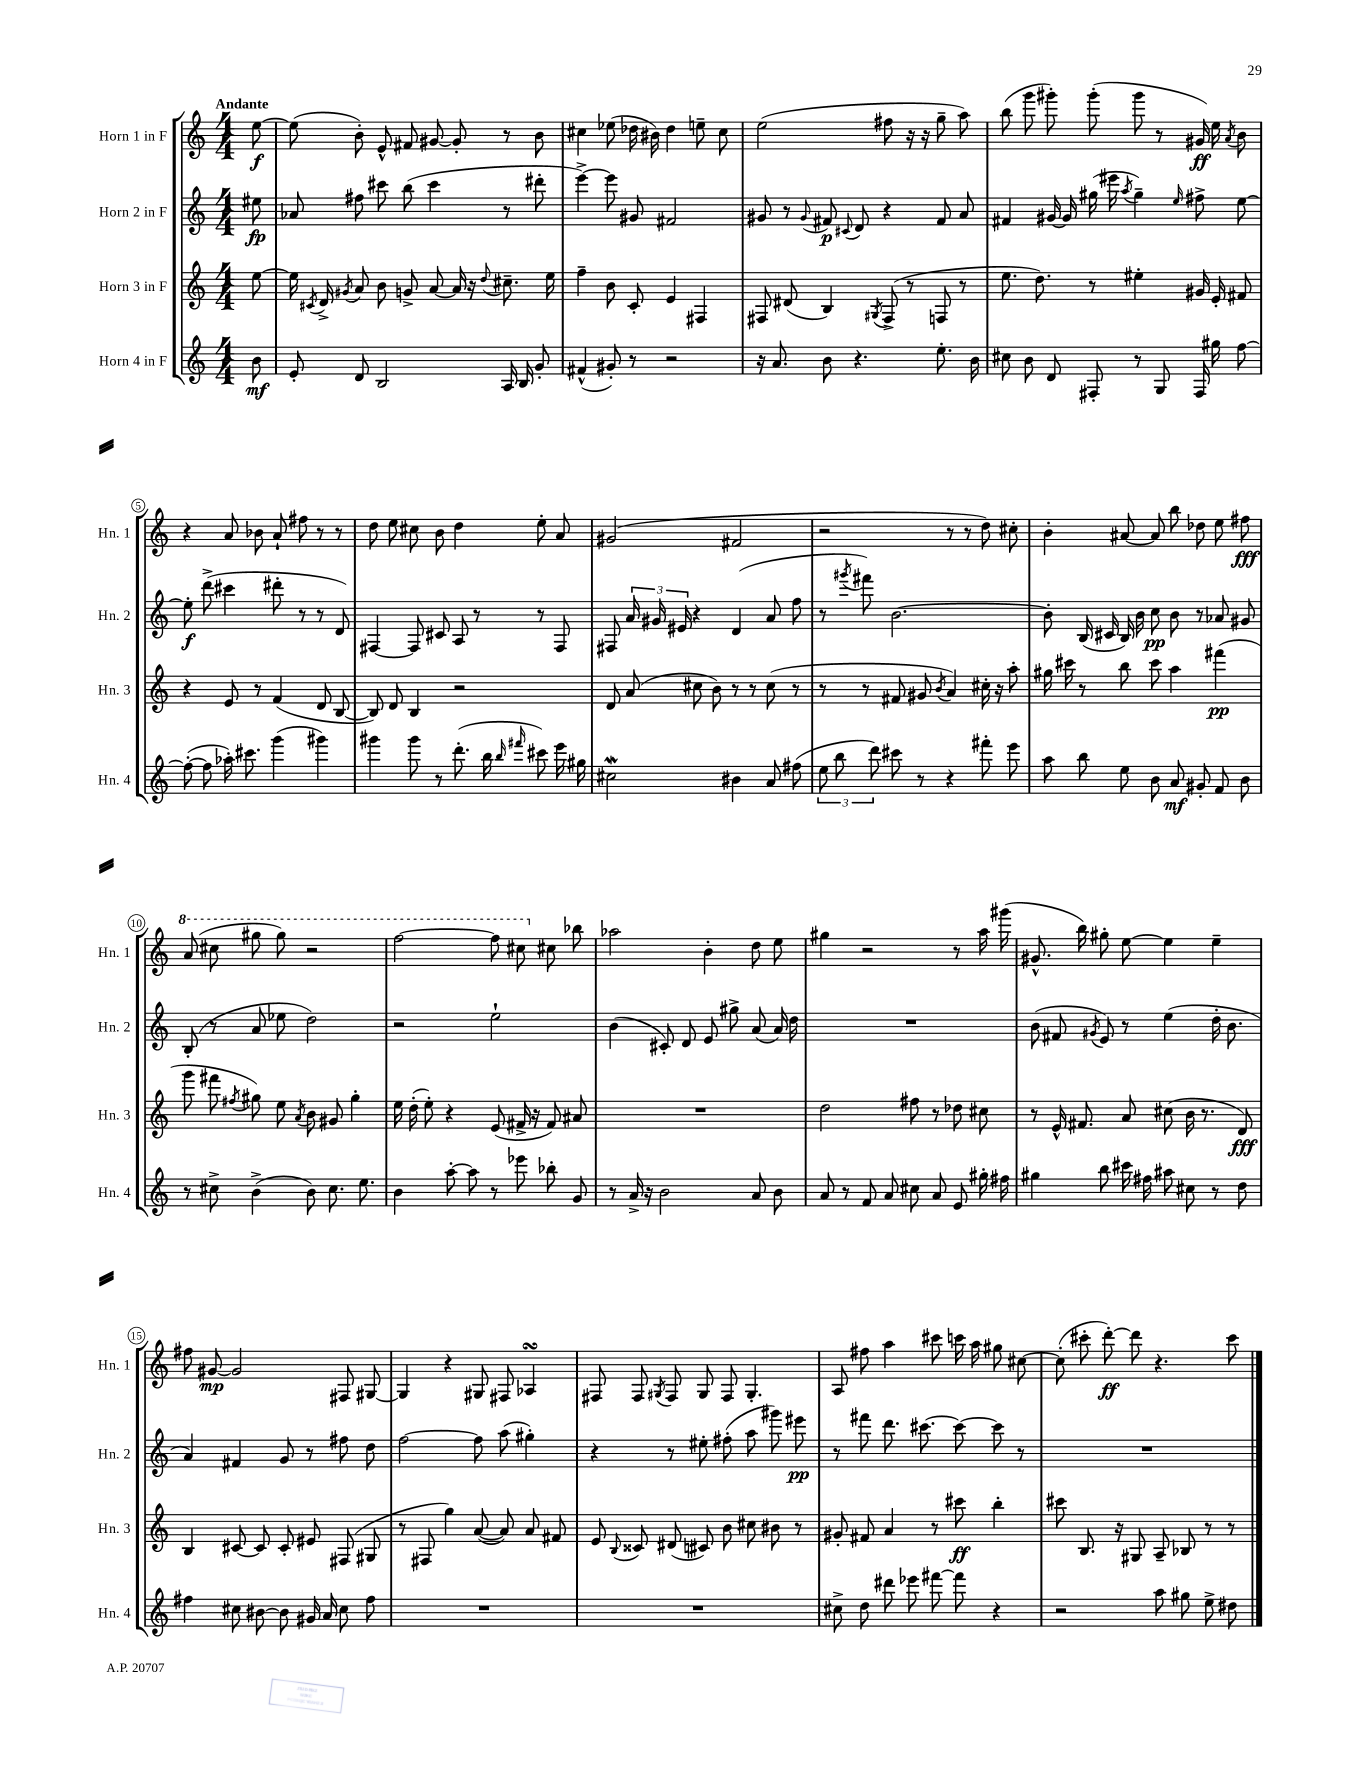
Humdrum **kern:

**kern	**dynam	**kern	**dynam	**kern	**dynam	**kern	**dynam
*part4	*part4	*part3	*part3	*part2	*part2	*part1	*part1
*staff4	*staff4	*staff3	*staff3	*staff2	*staff2	*staff1	*staff1
*I"Horn 4 in F	*	*I"Horn 3 in F	*	*I"Horn 2 in F	*	*I"Horn 1 in F	*
*I'Hn. 4	*	*I'Hn. 3	*	*I'Hn. 2	*	*I'Hn. 1	*
*clefG2	*	*clefG2	*	*clefG2	*	*clefG2	*
*k[]	*	*k[]	*	*k[]	*	*k[]	*
*M4/4	*	*M4/4	*	*M4/4	*	*M4/4	*
=	=	=	=	=	=	=	=
!	!	!	!	!	!	!LO:TX:a:B:t=Andante	!
8b\	mf	[8ee\	.	8ee#X\	fp	[8ee\	f
=1	=1	=1	=1	=1	=1	=1	=1
8e'/	.	16ee\]	.	8a-X/	.	(8ee\]	.
.	.	8qc#X/	.	.	.	.	.
.	.	16d^/	.	.	.	.	.
.	.	8qg#X/	.	.	.	.	.
8d/	.	8a/	.	8ff#X\	.	8b'\)	.
2B/	.	8b\	.	8ccc#X\	.	8e^^/	.
.	.	8gn^/	.	(8bb\	.	8f#X/	.
.	.	[8a/	.	4ccc#\	.	[8g#X/	.
.	.	16a/]	.	.	.	8g#'/]	.
.	.	16r	.	.	.	.	.
.	.	8qqdd/	.	.	.	.	.
16A/	.	8.cc#X~\	.	8r	.	8r	.
16B/	.	.	.	.	.	.	.
8g'/	.	.	.	8ddd#X'\	.	8b\	.
.	.	16ee\	.	.	.	.	.
=2	=2	=2	=2	=2	=2	=2	=2
(4f#X^^/	.	4ff~\	.	[4eee^\)	.	4cc#X\	.
8g#X'/)	.	8b\	.	8eee\]	.	(8ee-X\	.
8r	.	8c'/	.	8g#X/	.	16dd-X\	.
.	.	.	.	.	.	16b#X\)	.
2r	.	4e/	.	2f#X/	.	4dd-\	.
.	.	4F#X/	.	.	.	8een~\	.
.	.	.	.	.	.	8cc#\	.
=3	=3	=3	=3	=3	=3	=3	=3
16r	.	8F#X/	.	8g#X/	.	(2ee\	.
8.a/	.	.	.	.	.	.	.
.	.	(8d#X/	.	8r	.	.	.
.	.	.	.	8qqg#/	.	.	.
8b\	.	4B/)	.	8f#X/	p	.	.
.	.	.	.	8qqc#X/	.	.	.
4.r	.	.	.	8d/	.	.	.
.	.	8qG#X/	.	.	.	.	.
.	.	(8F#^/	.	4r	.	8ff#X\	.
.	.	8r	.	.	.	16r	.
.	.	.	.	.	.	16r	.
8.ee'\	.	8Fn/	.	8f#/	.	8gg~\	.
.	.	8r	.	8a/	.	8aa\)	.
16b\	.	.	.	.	.	.	.
=4	=4	=4	=4	=4	=4	=4	=4
8cc#X\	.	8.ee\	.	4f#X/	.	(8bb\	.
8b\	.	.	.	.	.	8ggg\	.
.	.	8.dd\)	.	.	.	.	.
8d/	.	.	.	[16g#X/	.	8ggg#X'\)	.
.	.	.	.	16g#/]	.	.	.
8F#X'/	.	8r	.	(16gg#X\	.	(8ggg#'\	.
.	.	.	.	16eee#X\	.	.	.
.	.	.	.	8qaa/	.	.	.
8r	.	4ee#X'\	.	4gg#~\)	.	8ggg#\	.
8G/	.	.	.	.	.	8r	.
.	.	.	.	16qqee/	.	.	.
16F#/	.	16g#X/	.	8ff#X^\	.	16g#X/)	ff
16gg#X\	.	16e'/	.	.	.	16ee\	.
.	.	.	.	.	.	8qa/	.
[8ff\	.	8f#X/	.	[8ee\	.	8b\	.
!!LO:LB:g=z
=5	=5	=5	=5	=5	=5	=5	=5
(8ff'\_	.	4r	.	8ee'\]	f	4r	.
8ff\]	.	.	.	(8ddd^\	.	.	.
16aa-X'\)	.	8e/	.	4ccc#X\	.	8a/	.
8.ccc#X\	.	.	.	.	.	.	.
.	.	8r	.	.	.	8b-X\	.
(4ggg\	.	(4f/	.	8ddd#X'\	.	8a`/	.
.	.	.	.	8r	.	8ff#X\	.
4ggg#X\)	.	8d/	.	8r	.	8r	.
.	.	[8B/	.	8d/)	.	8r	.
=6	=6	=6	=6	=6	=6	=6	=6
4ggg#X\	.	8B/])	.	[4F#X/	.	8dd\	.
.	.	8d/	.	.	.	8ee\	.
8ggg#\	.	4B/	.	8F#/]	.	8cc#X\	.
8r	.	.	.	8c#X/	.	8b\	.
(8.ddd'\	.	2r	.	8A/	.	4dd\	.
.	.	.	.	8r	.	.	.
16bb\	.	.	.	.	.	.	.
16qqbb/	.	.	.	.	.	.	.
16qqfff#X/	.	.	.	.	.	.	.
8ccc#X\)	.	.	.	8r	.	8ee'\	.
16eee\	.	.	.	8F#/	.	8a/	.
16gg#X\	.	.	.	.	.	.	.
=7	=7	=7	=7	=7	=7	=7	=7
2cc#XW\	.	8d/	.	8F#X/	.	(2g#X/	.
.	.	(8a/	.	24a/	.	.	.
.	.	.	.	24g#X/	.	.	.
.	.	.	.	24e#X/	.	.	.
.	.	8cc#X\	.	4r	.	.	.
.	.	8b\)	.	.	.	.	.
4b#X\	.	8r	.	(4d/	.	2f#X/	.
.	.	8r	.	.	.	.	.
8a/	.	(8cc#\	.	8a/	.	.	.
(8ff#X\	.	8r	.	8ff\	.	.	.
=8	=8	=8	=8	=8	=8	=8	=8
12ee\	.	8r	.	8r	.	2r	.
12bb\	.	.	.	.	.	.	.
.	.	.	.	8qggg#X/	.	.	.
.	.	8r	.	8fff#X\)	.	.	.
12ddd\)	.	.	.	.	.	.	.
8ccc#X\	.	8f#X/	.	[2.b\	.	.	.
8r	.	8g#X/	.	.	.	.	.
.	.	8qb/	.	.	.	.	.
4r	.	4a/)	.	.	.	8r	.
.	.	.	.	.	.	8r	.
8fff#X'\	.	16cc#X'\	.	.	.	8dd\)	.
.	.	16r	.	.	.	.	.
8eee\	.	8aa'\	.	.	.	8cc#X'\	.
=9	=9	=9	=9	=9	=9	=9	=9
8aa\	.	16gg#X\	.	8b'\]	.	4b'\	.
.	.	16ccc#X\	.	.	.	.	.
8bb\	.	8r	.	(16B/	.	.	.
.	.	.	.	16c#X/	.	.	.
8ee\	.	8bb\	.	16B/)	.	[8a#X/	.
.	.	.	.	16b\	.	.	.
8b\	.	8ccc#\	.	8cc\	pp	8a#/]	.
8a/	mf	4aa\	.	8b\	.	8bb\	.
8g#X'/	.	.	.	8r	.	8dd-X\	.
8f/	.	(4fff#X\	pp	8a-X/	.	8ee\	.
8b\	.	.	.	8g#X/	.	8ff#X\	fff
!!LO:LB:g=z
=10	=10	=10	=10	=10	=10	=10	=10
*	*	*	*	*	*	*8va	*
8r	.	8ggg\	.	(8B'/	.	(8aa/	.
8cc#X^\	.	8fff#X\	.	8r	.	8ccc#X\	.
.	.	8qff#X/	.	.	.	.	.
(4b^\	.	8gg#X\)	.	8a/	.	8ggg#X\	.
.	.	8ee\	.	8ee-X\	.	8ggg#\)	.
.	.	8qa/	.	.	.	.	.
8b\)	.	8b\	.	2dd\)	.	2r	.
8.cc#\	.	8g#X/	.	.	.	.	.
.	.	4gg#'\	.	.	.	.	.
8.ee\	.	.	.	.	.	.	.
=11	=11	=11	=11	=11	=11	=11	=11
4b\	.	16ee\	.	2r	.	[2fff\	.
.	.	(16dd'\	.	.	.	.	.
.	.	8ee'\)	.	.	.	.	.
[8aa'\	.	4r	.	.	.	.	.
8aa\]	.	.	.	.	.	.	.
8r	.	(8e/	.	2ee`\	.	8fff\]	.
8eee-X\	.	16f#X^/	.	.	.	8ccc#X\	.
.	.	16r	.	.	.	.	.
*	*	*	*	*	*	*X8va	*
8bb-X'\	.	8f#/)	.	.	.	8cc#X\	.
8g/	.	8a#X/	.	.	.	8bb-X\	.
=12	=12	=12	=12	=12	=12	=12	=12
8r	.	1r	.	(4b\	.	2aa-X\	.
16a^/	.	.	.	.	.	.	.
16r	.	.	.	.	.	.	.
2b\	.	.	.	8c#X'/)	.	.	.
.	.	.	.	8d/	.	.	.
.	.	.	.	8e/	.	4b'\	.
.	.	.	.	8gg#X^\	.	.	.
8a/	.	.	.	(8a/	.	8dd\	.
8b\	.	.	.	16a/)	.	8ee\	.
.	.	.	.	16dd\	.	.	.
=13	=13	=13	=13	=13	=13	=13	=13
8a/	.	2dd\	.	1r	.	4gg#X\	.
8r	.	.	.	.	.	.	.
8f/	.	.	.	.	.	2r	.
8a/	.	.	.	.	.	.	.
8cc#X\	.	8ff#X\	.	.	.	.	.
8a/	.	8r	.	.	.	.	.
8e/	.	8dd-X\	.	.	.	8r	.
16gg#X'\	.	8cc#X\	.	.	.	16aa\	.
16ff#X\	.	.	.	.	.	(16ggg#X\	.
=14	=14	=14	=14	=14	=14	=14	=14
4gg#X\	.	8r	.	(8b\	.	8.g#X^^/	.
.	.	16e^^/	.	8f#X/	.	.	.
.	.	8.f#X/	.	.	.	16bb\)	.
.	.	.	.	8qg#X/	.	.	.
8bb\	.	.	.	8e/)	.	8gg#X'\	.
16ccc#X\	.	8a/	.	8r	.	[8ee\	.
16ff#X\	.	.	.	.	.	.	.
8aa#X\	.	(8cc#X\	.	(4ee\	.	4ee\]	.
8cc#X\	.	16b\	.	.	.	.	.
.	.	8.r	.	.	.	.	.
8r	.	.	.	16dd'\	.	4ee~\	.
.	.	.	.	8.b\	.	.	.
8dd\	.	8d/)	fff	.	.	.	.
!!LO:LB:g=z
=15	=15	=15	=15	=15	=15	=15	=15
4ff#X\	.	4B/	.	4a/)	.	8ff#X\	.
.	.	.	.	.	.	[8g#X/	mp
8cc#X\	.	[8c#X/	.	4f#X/	.	2g#/]	.
[8b#X\	.	8c#/]	.	.	.	.	.
8b#\]	.	8c#'/	.	8g/	.	.	.
16g#X/	.	8e#X/	.	8r	.	.	.
16a/	.	.	.	.	.	.	.
8cc#\	.	(8F#X/	.	8ff#X\	.	8F#X/	.
8ff#\	.	8G#X/	.	8dd\	.	[8G#X/	.
=16	=16	=16	=16	=16	=16	=16	=16
1r	.	8r	.	[2ff\	.	4G#/]	.
.	.	8F#X/	.	.	.	.	.
.	.	4gg\)	.	.	.	4r	.
.	.	([8a/	.	8ff\]	.	8G#X/	.
.	.	8a/])	.	(8aa\	.	8F#X/	.
.	.	8a/	.	4gg#X'\)	.	4A-XsSSs/	.
.	.	8f#X/	.	.	.	.	.
=17	=17	=17	=17	=17	=17	=17	=17
1r	.	8e/	.	4r	.	8F#X/	.
.	.	8qqB/	.	.	.	.	.
.	.	8c##X/	.	.	.	8F#/	.
.	.	.	.	.	.	8qG#X/	.
.	.	(8d#X/	.	8r	.	8F#/	.
.	.	8c#X/)	.	8ee#X'\	.	8G#/	.
.	.	8b\	.	(8ff#X'\	.	8F#/	.
.	.	8cc#X\	.	8aa\	.	4.G#'/	.
.	.	8b#X\	.	8ggg#X\)	.	.	.
.	.	8r	.	8eee#X\	pp	.	.
=18	=18	=18	=18	=18	=18	=18	=18
8cc#X^\	.	8g#X'/	.	8r	.	8A/	.
8dd\	.	8f#X/	.	8fff#X\	.	8ff#X\	.
8ddd#X\	.	4a/	.	8.ddd\	.	4aa\	.
8eee-X\	.	.	.	.	.	.	.
.	.	.	.	[8.ccc#X\	.	.	.
[8fff#X\	.	8r	.	.	.	8ccc#X\	.
8fff#\]	.	8ccc#X\	ff	8ccc#\_	.	16cccn\	.
.	.	.	.	.	.	16aa\	.
4r	.	4bb'\	.	8ccc#\]	.	8gg#X\	.
.	.	.	.	8r	.	[8cc#X\	.
=19	=19	=19	=19	=19	=19	=19	=19
2r	.	8ccc#X\	.	1r	.	(8cc#'\]	.
.	.	8.B/	.	.	.	8ccc#X'\	.
.	.	.	.	.	.	[8ddd'\)	ff
.	.	16r	.	.	.	.	.
.	.	8G#X/	.	.	.	8ddd\]	.
8aa\	.	8A~/	.	.	.	4.r	.
8gg#X\	.	8B-X/	.	.	.	.	.
8ee^\	.	8r	.	.	.	.	.
8dd#X\	.	8r	.	.	.	8ccc#\	.
==	==	==	==	==	==	==	==
*-	*-	*-	*-	*-	*-	*-	*-
